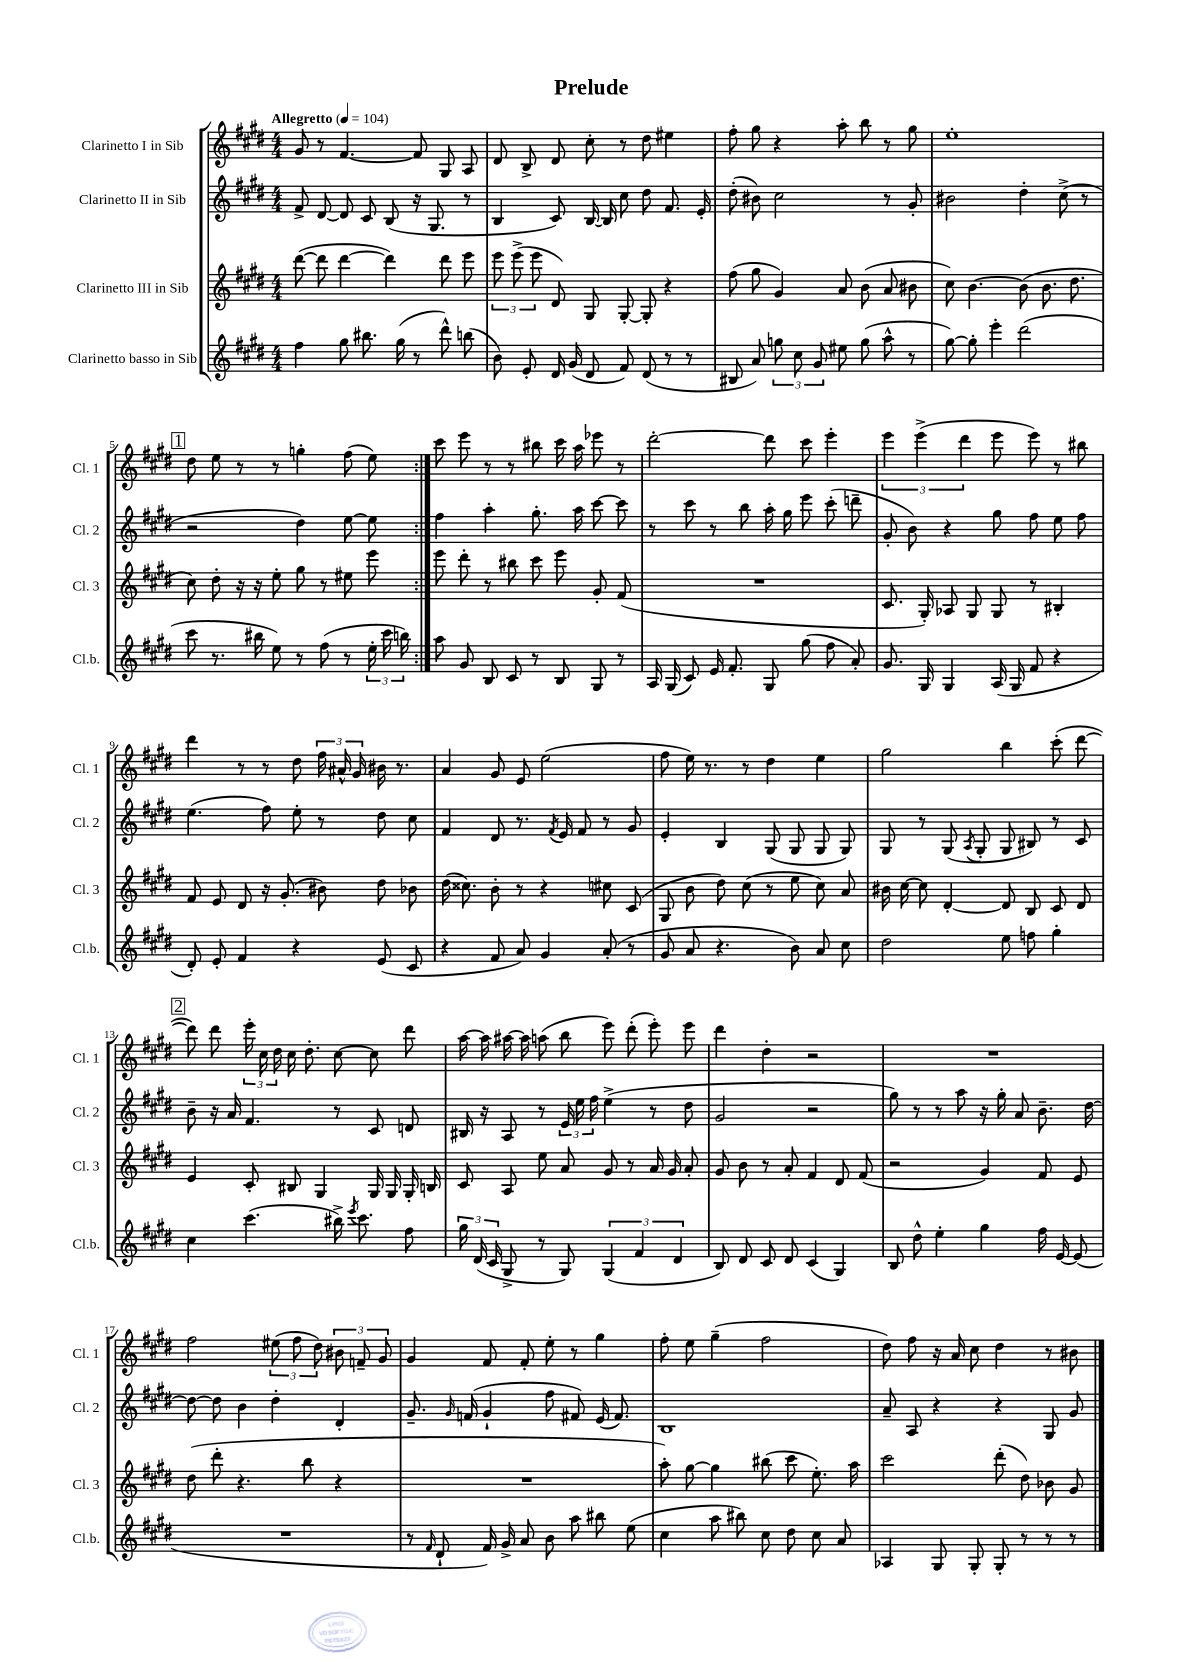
\header { title = "Prelude" }
<<
\new StaffGroup <<
\new Staff = "s0" \with { instrumentName = "Clarinetto I in Sib" shortInstrumentName = "Cl. 1" } {
    \clef treble \key e \major \numericTimeSignature \time 4/4 \tempo "Allegretto" 4 = 104
    \autoBeamOff \repeat volta 2 { gis'8 r8 fis'4.~ fis'8 gis8 a8 |
    dis'8 b8-> dis'8 cis''8-. r8 dis''8 eis''4 |
    fis''8-. gis''8 r4 a''8-. b''8 r8 gis''8 |
    e''1-. |
    \mark \markup { \box "1" } dis''8 e''8 r8 r8 g''4-. fis''8( e''8) | }
    cis'''8 e'''8 r8 r8 bis''8 cis'''16 a''16 ees'''8 r8 |
    dis'''2~-. dis'''8 cis'''8 e'''4-. |
    \tuplet 3/2 { e'''4 e'''4->( dis'''4 } e'''8 e'''8) r8 bis''8 |
    dis'''4 r8 r8 dis''8 \tuplet 3/2 { fis''16 ais'16-^ gis'16 } bis'16 r8. |
    a'4 gis'8 e'8 e''2( |
    fis''8 e''16) r8. r8 dis''4 e''4 |
    gis''2 b''4 cis'''8-.( dis'''8~ |
    \mark \markup { \box "2" } dis'''8) dis'''8 \tuplet 3/2 { e'''16-. cis''16 dis''16 } cis''16 dis''8.-. cis''8~ cis''8 dis'''8 |
    a''16~ a''16 ais''16~ ais''16 a''8( b''8 e'''8) dis'''8-.( e'''8-.) e'''8 |
    dis'''4 dis''4-. r2 |
    R1 |
    fis''2 \tuplet 3/2 { eis''8( fis''8 dis''8) } \tuplet 3/2 { bis'8 f'8-- gis'8 } |
    gis'4 fis'8 fis'8-. e''8-. r8 gis''4 |
    fis''8-. e''8 gis''4--( fis''2 |
    dis''8) fis''8 r16 a'16 cis''8 dis''4 r8 bis'8 \bar "|." |
}
\new Staff = "s1" \with { instrumentName = "Clarinetto II in Sib" shortInstrumentName = "Cl. 2" } {
    \clef treble \key e \major \numericTimeSignature \time 4/4
    \autoBeamOff \repeat volta 2 { fis'8-> dis'8~ dis'8 cis'8 b8( r16 gis8. r8 |
    b4 cis'8) b16~ b16 cis''8 dis''8 fis'8. e'16-. |
    dis''8-.( bis'8) cis''2 r8 gis'8-. |
    bis'2 dis''4-. cis''8->( r8 |
    \mark \markup { \box "1" } r2 dis''4) e''8~ e''8 | }
    fis''4 a''4-. gis''8.-. a''16 cis'''8~ cis'''8 |
    r8 cis'''8 r8 b''8 a''16-. gis''16 e'''8 cis'''8-.( d'''8-- |
    gis'8-. b'8) r4 gis''8 fis''8 e''8 fis''8 |
    e''4.( fis''8) e''8-. r8 dis''8 cis''8 |
    fis'4 dis'8 r8. \acciaccatura { fis'8 } e'16 fis'8 r8 gis'8 |
    e'4-. b4 gis8( gis8 gis8 gis8) |
    gis8 r8 gis8( \acciaccatura { a8 } gis8-. gis8 bis8) r8 cis'8 |
    \mark \markup { \box "2" } b'8-- r16 a'16 fis'4. r8 cis'8 d'8 |
    bis16 r16 a8 r8 \tuplet 3/2 { e'16 e''16 fis''16 } e''4->( r8 dis''8 |
    gis'2 r2 |
    gis''8) r8 r8 a''8 r16 gis''16-. a'8 b'8.-- dis''16~ |
    dis''8~ dis''8 b'4 dis''4-. dis'4-. |
    gis'8.-- \grace { gis'16 } f'16( gis'4-! fis''8 fis'8) e'16( fis'8.) |
    b1 |
    a'8-- a8 r4 r4 gis8 gis'8 \bar "|." |
}
\new Staff = "s2" \with { instrumentName = "Clarinetto III in Sib" shortInstrumentName = "Cl. 3" } {
    \clef treble \key e \major \numericTimeSignature \time 4/4
    \autoBeamOff \repeat volta 2 { dis'''8~( dis'''8 dis'''4~ dis'''4) dis'''8 e'''8 |
    \tuplet 3/2 { e'''8 e'''8->( e'''8 } dis'8) gis8 gis8~-. gis8-. r4 |
    fis''8( gis''8 gis'4) a'8 b'8( a'8 bis'8 |
    cis''8) b'4.~ b'8( b'8. dis''8. |
    \mark \markup { \box "1" } cis''8) dis''8-. r16 r16 e''8-. gis''8 r8 eis''8 e'''8 | }
    e'''8 dis'''8-. r8 bis''8 cis'''8 e'''8 gis'8-. fis'8( |
    R1 |
    cis'8. gis16-.) aes8 gis8 gis8 r8 bis4-. |
    fis'8 e'8 dis'8 r16 gis'8.-.( bis'8) dis''8 bes'8 |
    dis''16( cisis''8.) b'8-. r8 r4 cis''8 cis'8( |
    gis8 b'8 dis''8) cis''8( r8 e''8 cis''8) a'8 |
    bis'16 cis''16~ cis''8 dis'4~-. dis'8 b8 cis'8 dis'8 |
    \mark \markup { \box "2" } e'4 cis'8-. bis8 gis4 gis16 gis16 gis16-. b16 |
    cis'8 a8 e''8 a'8 gis'8 r8 a'16 gis'16 a'8-. |
    gis'8 b'8 r8 a'8-. fis'4 dis'8 fis'8( |
    r2 gis'4) fis'8 e'8 |
    dis''8( dis'''8-. r4. b''8 r4 |
    R1 |
    a''8-.) gis''8~ gis''4 bis''8( cis'''8 e''8.-.) a''16 |
    cis'''2 dis'''8-.( dis''8) bes'8 gis'8 \bar "|." |
}
\new Staff = "s3" \with { instrumentName = "Clarinetto basso in Sib" shortInstrumentName = "Cl.b." } {
    \clef treble \key e \major \numericTimeSignature \time 4/4
    \autoBeamOff \repeat volta 2 { fis''4 gis''8 bis''8. gis''16( r8 dis'''8-^) b''8( |
    b'8) e'8-. dis'16 gis'16( dis'8 fis'8) dis'8( r8 r8 |
    bis8 a'8) \tuplet 3/2 { g''8 cis''8 gis'8 } eis''8 g''8( a''8-^ r8 |
    gis''8~) gis''8-. e'''4-. dis'''2( |
    \mark \markup { \box "1" } cis'''8 r8. bis''16 e''8) r8 fis''8( r8 \tuplet 3/2 { e''16-. cis'''16 b''16) } | }
    a''8 gis'8 b8 cis'8 r8 b8 gis8 r8 |
    a16 gis16( cis'8) e'16 fis'8.-. gis8 gis''8( fis''8 a'8-.) |
    gis'8. gis16 gis4 a16( gis16 fis'8 r4 |
    dis'8-.) e'8-. fis'4 r4 e'8( cis'8 |
    r4 fis'8 a'8) gis'4 a'8-.( r8 |
    gis'8 a'8 r4. b'8) a'8 cis''8 |
    dis''2 e''8 f''8 gis''4-. |
    \mark \markup { \box "2" } cis''4 cis'''4.( bis''16->) \acciaccatura { e'''8 } cis'''8. fis''8 |
    \tuplet 3/2 { gis''16 dis'16( cis'16 } gis8-> r8 gis8) \tuplet 3/2 { gis4( fis'4 dis'4 } |
    b8) dis'8 cis'8 dis'8 cis'4( gis4) |
    b8 dis''8-^ e''4-. gis''4 fis''16 e'16~ e'8( |
    R1 |
    r8 \grace { fis'16 } dis'8-! fis'16) gis'16-> a'8 b'8 a''8 bis''8 e''8( |
    cis''4 a''8 bis''8) cis''8 dis''8 cis''8 a'8 |
    aes4 gis8 gis8-. gis8-. r8 r8 r8 \bar "|." |
}
>>
>>
